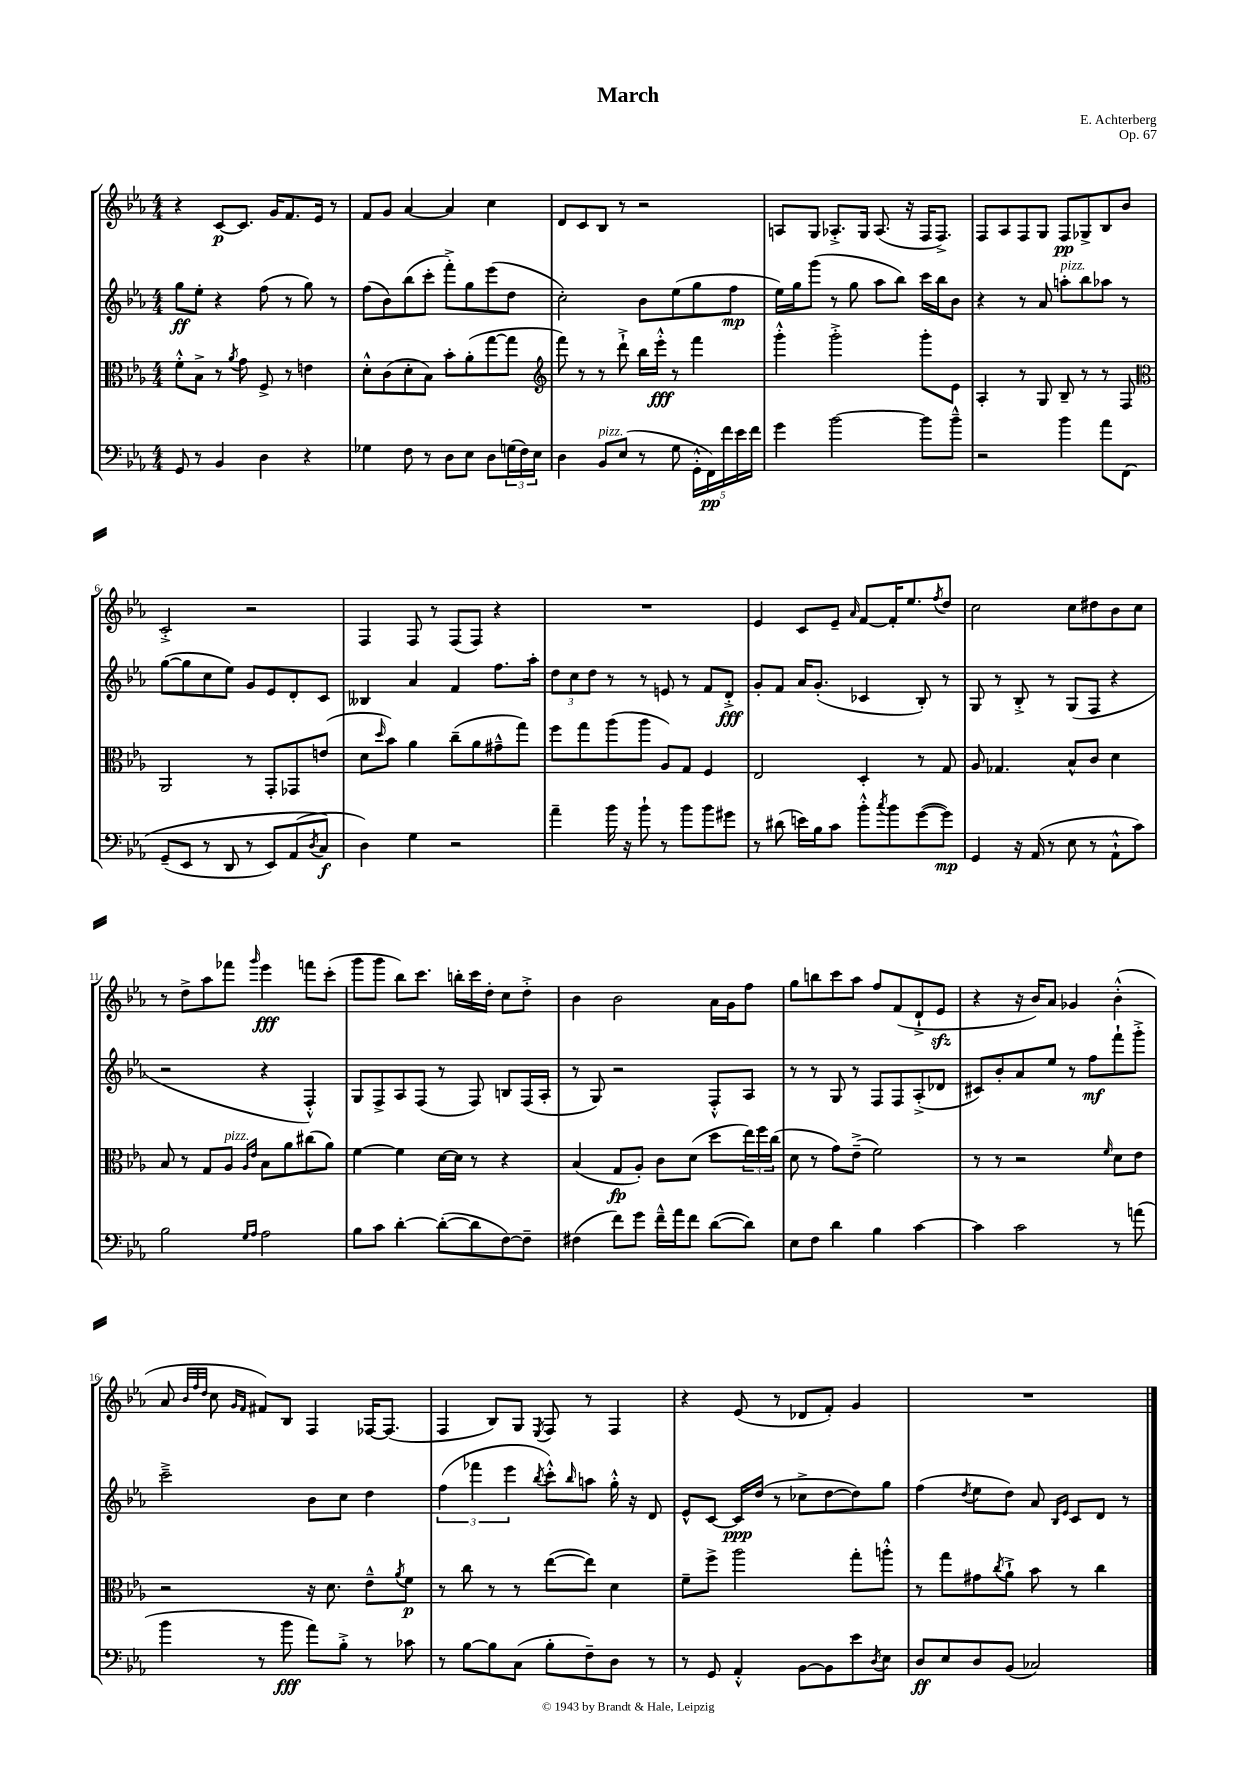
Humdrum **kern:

**kern	**kern	**kern	**kern
*staff4	*staff3	*staff2	*staff1
*clefF4	*clefC3	*clefG2	*clefG2
*k[b-e-a-]	*k[b-e-a-]	*k[b-e-a-]	*k[b-e-a-]
*M4/4	*M4/4	*M4/4	*M4/4
8GG	8f'^^	8gg	4r
8r	8B-^	8ee-'	.
4BB-	8r	4r	[8c
.	8qa-	.	.
.	8g	.	8.c]
4D	8F^	(8ff	.
.	.	.	16g
.	8r	8r	8.f
4r	4e	8gg)	.
.	.	.	16e-
.	.	8r	8r
=	=	=	=
4G-	8d'^^	(8ff	8f
.	(8c	8b-)	8g
8F	8d'	(8bb-	[4a-
8r	8B-)	8ccc'	.
8D	8b-'	8fff'^)	4a-]
8E-	(8a-'	8gg	.
8D	[8gg	(8eee-	4cc
(24G	8gg]	8dd	.
24F)	.	.	.
24E-	.	.	.
=	=	=	=
*	*clefG2	*	*
4D	8fff)	2cc')	8d
.	8r	.	8c
8BB-	8r	.	8B-
(8E-	8ddd`^	.	8r
8r	16bb-	8b-	2r
.	16eee-'^^	.	.
8G	8r	(8ee-	.
20GG'^^	4fff	8gg	.
20FF)	.	.	.
20f	.	.	.
.	.	8ff	.
20e-	.	.	.
20f	.	.	.
=	=	=	=
4g	4ggg'^^	16ee-)	8A
.	.	16gg	.
.	.	(8ggg	8G
[2b-	2ggg'^	8r	8.A-'^
.	.	8gg	.
.	.	.	16G
.	.	8aa-	(8.A-
.	.	8bb-)	.
.	.	.	16r
8b-]	8ggg'	16ccc	16F
.	.	16bb-	8.F^)
8b-~^^	8e-	8b-	.
=	=	=	=
2r	4A-'	4r	8F
.	.	.	8A-
.	8r	8r	8F
.	8G	8a-	8G
4b-	8B-~	8aa'	8F
.	8r	8bb-	8G-^
8a-	8r	8aa-	8B-
&(8FF	8F	8r	8b-
=	=	=	=
*	*clefC3	*	*
(8GG~	2AA-	([8gg	2c'^
8EE-	.	8gg]	.
8r	.	8cc	.
8DD	.	8ee-)	.
8r	8r	8g	2r
8EE-)	8GG'	8e-	.
(8AA-	8GG-	8d'	.
8qD	.	.	.
8C&)	(8e	8c	.
=	=	=	=
4D)	8d	4B--	4F
.	16qqdd	.	.
.	8b-)	.	.
4G	4a-	4a-	8F
.	.	.	8r
2r	(8cc~	4f	(8F
.	8a-	.	8F)
.	8g#~^^	8.ff	4r
.	8gg)	.	.
.	.	16aa-'	.
=	=	=	=
4a-~	8ff	12dd	1r
.	.	12cc	.
.	8gg	.	.
.	.	12dd	.
16b-	(8aa-	8r	.
16r	.	.	.
8b-`	8aa-	8r	.
8r	8A-)	8e	.
8b-	8G	8r	.
8b-	4F	8f	.
8g#	.	8d'^	.
=	=	=	=
8r	2E-	8g'	4e-
(8d#	.	8f	.
16e)	.	16a-	8c
16B-	.	(8.g'	.
8c	.	.	8e-~
.	.	.	16qqa-
8b-'^^	4D'	4c-	[8f
8qcc	.	.	.
8b-	.	.	16f']
.	.	.	8.ee-
([8g	8r	8B-')	.
.	.	.	8qff
8g])	8G	8r	8dd
=	=	=	=
4GG	8A-	8G	2cc
.	4.G-	8r	.
16r	.	8B-'^	.
(16AA-	.	.	.
8r	.	8r	.
8E-	8B-^^	(8G	8cc
8r	8c	8F	8dd#
8AA-`^^	4d	4r	8b-
8c)	.	.	8cc
=	=	=	=
2B-	8B-	2r	8r
.	8r	.	8dd^
.	8G	.	8aa-
.	8A-	.	8fff-
16qqG	16qqA-	.	.
16qqA-	16qqe-	.	16qqggg
2A-	8B-	4r	4eee-
.	8a-	.	.
.	(8cc#	4F'^^)	8fff
.	8a-)	.	(8ccc'
=	=	=	=
8B-	[4f	8G	8ggg
8c	.	8F^	8ggg
[4d'	4f]	8A-	8bb-)
.	.	(8F	8.ccc
(8d'_	[16d	8r	.
.	16d]	.	16bb'
8d]	8r	8F)	16ccc
.	.	.	16dd'
[8F)	4r	8B	8cc
8F~]	.	(16F	8dd'^
.	.	16A-'	.
=	=	=	=
(4F#	(4B-	8r	4b-
.	.	8G)	.
8f)	8G	2r	2b-
8g	8A-')	.	.
16f~^^	8c	.	.
16a-	.	.	.
8f	(8d	.	.
([8d	8dd	8F'^^	16a-
.	.	.	16g
8d])	24ee-)	8A-	8ff
.	24ff	.	.
.	(24cc	.	.
=	=	=	=
8E-	8d	8r	8gg
8F	8r	8r	8bb
4d	8g)	8G	8ccc
.	(8e-~^	8r	8aa-
4B-	2f)	8F	8ff
.	.	8F	(8f
[4c	.	(8A-'^	8d`^
.	.	8d-	8e-
=	=	=	=
4c]	8r	8c#)	4r
.	8r	8b-'	.
2c	2r	8a-	16r
.	.	.	16b-)
.	.	8ee-	8a-
.	.	8r	4g-
.	.	8ff	.
.	16qqf	.	.
8r	8d	8fff`	(4b-'^^
(8a	8e-	8ggg'^	.
=	=	=	=
4b-	2r	2ccc~^	8a-
.	.	.	32qqb-
.	.	.	32qqff
.	.	.	32qqdd
.	.	.	8cc
.	.	.	16qqg
.	.	.	16qqf
8r	.	.	8f#)
8b-	.	.	8B-
8a-)	16r	8b-	4F
.	8.d	.	.
8B-'^	.	8cc	.
8r	8e-~^^	4dd	[16F-
.	.	.	(8.F-]
.	8qa-	.	.
8c-	8f	.	.
=	=	=	=
8r	8r	(6ff	4F
[8B-	8cc	.	.
.	.	6fff-	.
8B-]	8r	.	8B-)
.	.	6eee-	.
(8C	8r	.	8G
.	.	8qbb-	8qE-
8B-'	([8ee-	8ccc'^^)	8F
.	.	16qqbb-	.
8F~)	8ee-])	8aa	8r
8D	4d	16gg'^^	4F
.	.	16r	.
8r	.	8d	.
=	=	=	=
8r	8f~	8e-^^	4r
8GG	8ff^	[8c	.
4AA-'^^	2aa-	16c]	(8e-
.	.	(16dd	.
.	.	8r	8r
[8BB-	.	8cc-^	8d-
8BB-]	.	[8dd	8f')
8e-	8gg'	8dd])	4g
8qD	.	.	.
8E-	8aa'^^	8gg	.
=	=	=	=
8D	8r	(4ff	1r
8E-	8gg	.	.
.	.	8qdd	.
8D	8g#	8ee-	.
.	8qcc	.	.
(8BB-	8a-`^	8dd)	.
2C-)	8b-	8a-	.
.	.	16qqB-	.
.	.	16qqe-	.
.	8r	8c	.
.	4cc	8d	.
.	.	8r	.
==	==	==	==
*-	*-	*-	*-
